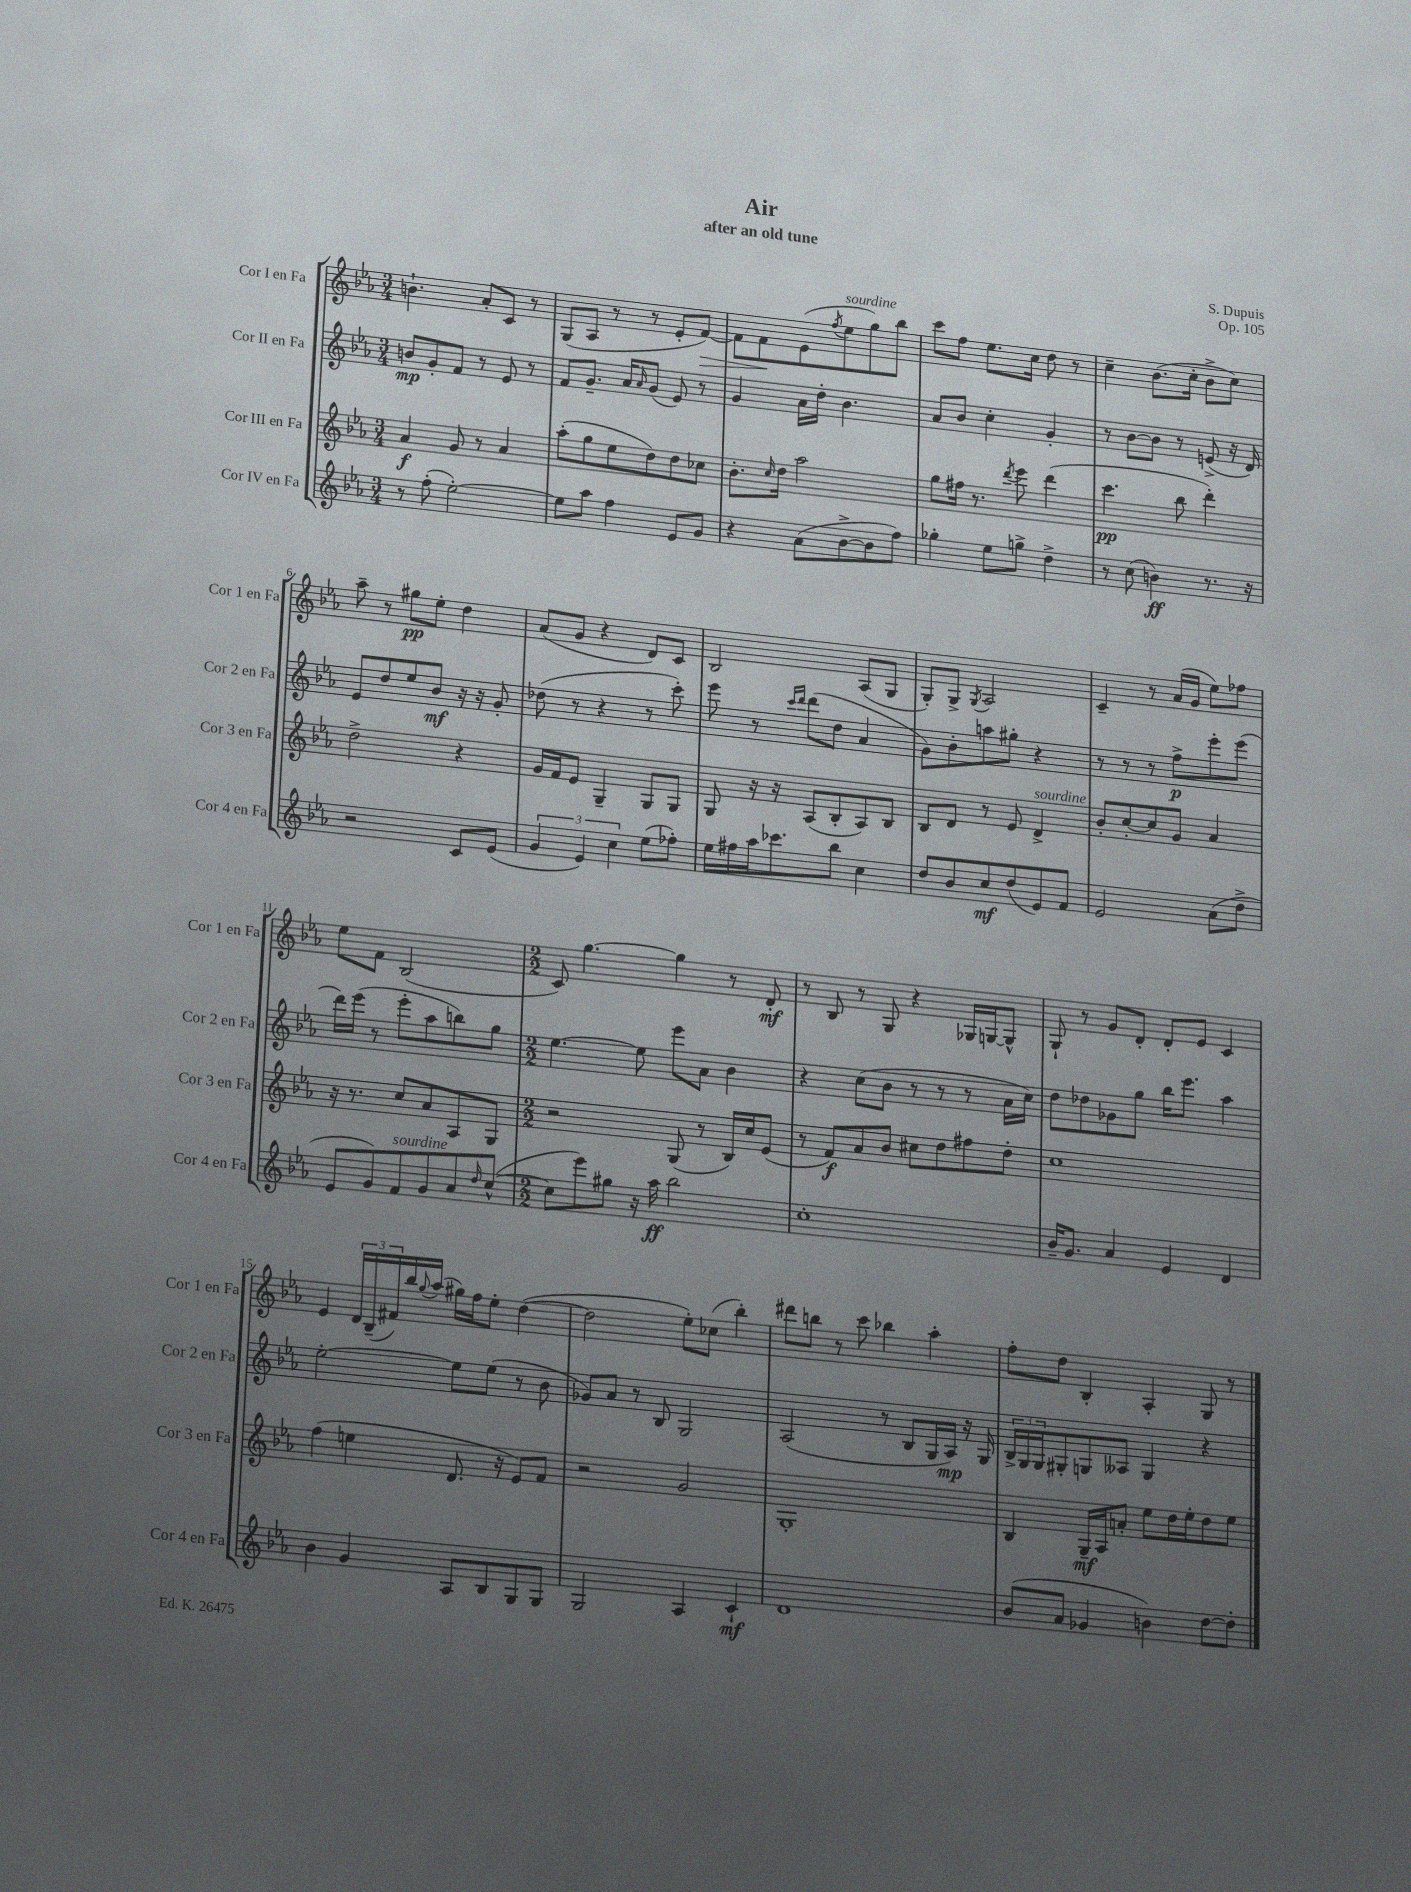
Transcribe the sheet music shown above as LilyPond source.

\header { title = "Air" composer = "S. Dupuis" subtitle = "after an old tune" opus = "Op. 105" }
<<
\new StaffGroup <<
\new Staff = "s0" \with { instrumentName = "Cor I en Fa" shortInstrumentName = "Cor 1 en Fa" } {
    \clef treble \key ees \major \numericTimeSignature \time 3/4
    b'4.-! aes'8-. c'8 r8 |
    g8( aes8 r8 r8 ees'8-. f'8~\>) |
    f'8 f'8\! ees'8( \acciaccatura { f''8 } ees''8^\markup { \italic "sourdine" } g''8) bes''8 |
    c'''8 f''8 ees''8. c''16 d''8 r8 |
    c''4-- bes'8.( c''16-. bes'8-> c''8) |
    aes''8-- r8 gis''8\pp ees''8-. d''4 |
    aes'8( g'8 r4 d'8) c'8 |
    bes2 aes8( g8 |
    g8-.) g8-> \acciaccatura { g8 } aes2 |
    c'4-- r8 aes'16( g'16 ees''8) fes''8 |
    ees''8 f'8 bes2( |
    \numericTimeSignature \time 2/2 c'8) g''4.~ g''4 r8 d'8-.\mf |
    r8 bes8 r8 g8 r4 ges16 g16~ g8-^ |
    g8-! r8 g'8 d'8-. d'8-. ees'8 c'4 |
    ees'4 \tuplet 3/2 { d'16 bes16--( fis'16) } bes''16 \appoggiatura { g''8 } aes''16( gis''16) f''16 ees''8-. d''4~( |
    d''2 ees''8-.) ces''8( bes''4-.) |
    dis'''8 b''8 r8 c'''8 bes''4 aes''4-. |
    f''8-. d''8 bes4-. aes4-. g8 r8 \bar "|." |
}
\new Staff = "s1" \with { instrumentName = "Cor II en Fa" shortInstrumentName = "Cor 2 en Fa" } {
    \clef treble \key ees \major \numericTimeSignature \time 3/4
    b'8\mp g'8-. f'8 r8 ees'8 r8 |
    f'8 g'8.-- aes'16 \grace { aes'16 } g'8( ees'8) r8 |
    g'4 aes'16 d''16-. bes'4. |
    aes'8 bes'8 c''4-. g'4-. |
    r8 bes'8~ bes'8 r8 e'8->( r16 d'16) |
    ees'8 d''8 ees''8 bes'8\mf r16 r16 g'8-. |
    des''8( r8 r4 r8 c'''8-.) |
    ees'''8 r8 \grace { c'''16 d'''16 } d'''8( d''8 aes'4 |
    g'8) bes'8-. a''8 gis''8-. r4 |
    r8 r8 r8 f''8->\p ees'''8-. ees'''8( |
    d'''16) ees'''16( r8 ees'''8-. aes''8 b''8) g''8 |
    \numericTimeSignature \time 2/2 ees''4.~ ees''8 ees'''8 aes'8 bes'4 |
    r4 c''8( bes'8 r8 r8 r8 aes'16 c''16) |
    d''8 des''8 ges'8 g''8 bes''16 ees'''8. aes''4 |
    ees''2~-. ees''8 ees''8( r8 bes'8 |
    ges'8) aes'8 r8 bes8 g2 |
    aes2( r8 bes8 g16 aes16\mp) r16 g16 |
    \tuplet 3/2 { bes16-> g16 g16 } gis8-. g8 aeses8 g4 r4 \bar "|." |
}
\new Staff = "s2" \with { instrumentName = "Cor III en Fa" shortInstrumentName = "Cor 3 en Fa" } {
    \clef treble \key ees \major \numericTimeSignature \time 3/4
    aes'4\f g'8 r8 aes'4 |
    aes''8-.( g''8 ees''8 d''8) d''8 ces''8 |
    bes'8.-. \grace { c''16 } d''16 aes''2 |
    g''8 fis''16 r8. \acciaccatura { d'''8 } ees'''8 d'''4( |
    c'''4.\pp bes''8 d'''4-.) |
    d''2-> r4 |
    g'16 f'16 ees'8 g4-- g8 g8 |
    g8 r16 r16 aes8( bes8-. aes8) bes8 |
    bes8 d'8 r8 ees'8 d'4->^\markup { \italic "sourdine" } |
    bes'8-. c''8~-. c''8 g'8 aes'4 |
    r16 r8. c''8 aes'8 aes8 g8 |
    \numericTimeSignature \time 2/2 r2 g8( r8 bes16) c''16 ees'8( |
    r8 f'8\f) aes'8 bes'8 cis''8 d''8 fis''8 d''8-. |
    c''1 |
    f''4( e''4 d'8. r16 ees'8) f'8 |
    r2 g'2 |
    g1-. |
    bes4 g16--\mf aes16 a'8-. ees''8 d''16 ees''16-. d''8 ees''8 \bar "|." |
}
\new Staff = "s3" \with { instrumentName = "Cor IV en Fa" shortInstrumentName = "Cor 4 en Fa" } {
    \clef treble \key ees \major \numericTimeSignature \time 3/4
    r8 f''8-.( ees''2~-.) |
    ees''8 aes''8 f''4 ees'8 g'8 |
    r4 aes'8( bes'8~-> bes'8 f''8) |
    ges''4-. ees''8 g''8-> d''4-> |
    r8 c''8( b'4\ff) r8. r16 |
    r2 c'8 ees'8( |
    \tuplet 3/2 { g'4 ees'4) c''4 } ees''8( fes''8-.) |
    ees''16 fis''16 aes''16 ces'''8. bes''8 c''4 |
    d''8 bes'8 c''8\mf d''8( ees'8) f'8 |
    ees'2 aes'8( d''8-> |
    ees'8 g'8) f'8^\markup { \italic "sourdine" } g'8 aes'8 \grace { d''16 } c''8~-^( |
    \numericTimeSignature \time 2/2 c''8 ees'''8) gis''8 r16 aes''16\ff bes''2 |
    c''1-. |
    bes'16-- g'8. aes'4 ees'4 d'4 |
    bes'4 g'4 aes8 bes8 g8 g8 |
    g2 aes4 c'4-!\mf |
    d'1 |
    bes'8( aes'8 ges'4 b'4) d''8~ d''8-. \bar "|." |
}
>>
>>
